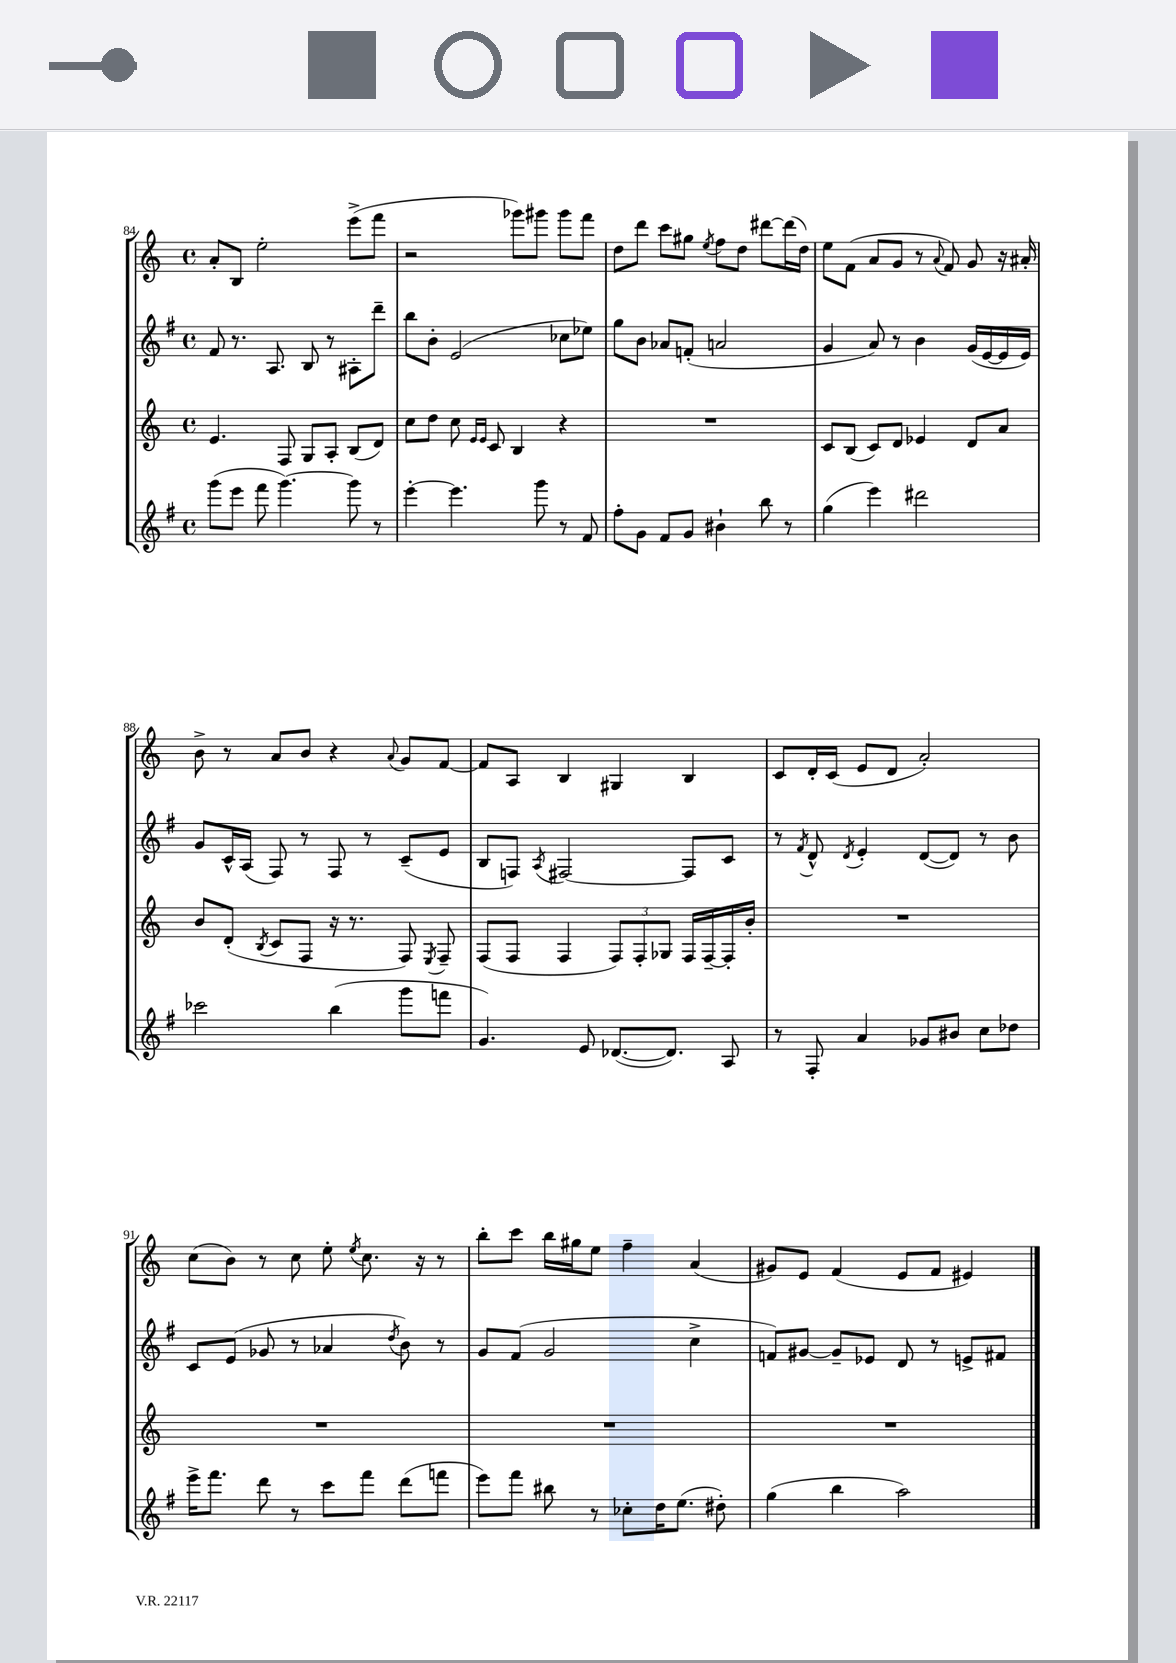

**kern	**kern	**kern	**kern
*staff4	*staff3	*staff2	*staff1
*clefG2	*clefG2	*clefG2	*clefG2
*k[f#]	*k[]	*k[f#]	*k[]
*M4/4	*M4/4	*M4/4	*M4/4
*met(c)	*met(c)	*met(c)	*met(c)
(8ggg\L	4.e/	8f#/	8a'/L
8eee\J	.	8.r	8B/J
8fff#\	.	.	2ee'\
.	.	8.A/	.
[4.ggg\)	8F/	.	.
.	8G/L	8B/	.
.	8A'/J	8r	.
8ggg\]	(8B/L	8A#'\L	(8eee^\L
8r	8d/J)	8ddd~\J	8fff\J
=	=	=	=
[4eee'\	8cc\L	8bb\L	2r
.	8dd\J	8b'\J	.
4.eee\]	8cc\	(2e/	.
.	16qqe/LL	.	.
.	16qqe/JJ	.	.
.	8c/	.	.
.	4B/	.	8ggg-\L)
8ggg\	.	.	8ggg#\J
8r	4r	8cc-\L	8ggg#\L
8f#/	.	8ee-\J)	8fff\J
=	=	=	=
8ff#'\L	1r	8gg\L	8dd\L
8g\J	.	8b\J	8ddd\J
8f#/L	.	8a-/L	8ccc\L
8g/J	.	(8f'/J	8gg#\J
.	.	.	8qee/
4b#`\	.	2a/	8ff\L
.	.	.	8dd\J
8bb\	.	.	[8ddd#\L
8r	.	.	(16ddd#\]L
.	.	.	16dd\JJ)
=	=	=	=
(4gg\	8c/L	4g/	8ee\L
.	(8B/J	.	(8f\J
4eee\)	8c/L)	8a/)	8a/L
.	8d/J	8r	8g/J
2ddd#\	4e-/	4b\	8r
.	.	.	8qqa/
.	.	.	8f/)
.	8d/L	(16g/LL	8g/
.	.	[16e/	.
.	8a/J	16e/]	16r
.	.	16e/JJ)	16a#'/
=	=	=	=
2ccc-\	8b/L	8g/L	8b^\
.	(8d'/J	16c^^/L	8r
.	.	(16A/JJ	.
.	8qB/	.	.
.	8c/L	8F#/)	8a/L
.	8F/J	8r	8b/J
(4bb\	16r	8F#/	4r
.	8.r	.	.
.	.	8r	.
.	.	.	8qqa/
8ggg\L	8F/)	(8c~/L	8g/L
.	8qE/	.	.
8fff\J	8F~/	8e/J	[8f/J
=	=	=	=
4.g/)	(8F/L	8B/L	8f/]L
.	8F/J	8F/J)	8A/J
.	.	8qA/	.
.	4F/	[2F#/	4B/
8e/	.	.	.
([8.d-/L	12F/L)	.	4G#/
.	12F'/	.	.
.	12G-/J	.	.
8.d-/]J)	.	.	.
.	16F/LL	8F#/]L	4B/
.	[16F~/	.	.
8A/	16F'/]	8c/J	.
.	16b'/JJ	.	.
=	=	=	=
8r	1r	8r	8c/L
.	.	8qf#/	.
8F#'/	.	8d^^/	16d'/L
.	.	.	(16c/JJ
.	.	8qd/	.
4a/	.	4e'/	8e/L
.	.	.	8d/J
8g-/L	.	([8d/L	2a'/)
8b#/J	.	8d/]J)	.
8cc\L	.	8r	.
8dd-\J	.	8b\	.
=	=	=	=
16eee^\LK	1r	8c/L	(8cc\L
8.fff#\J	.	.	.
.	.	(8e/J	8b\J)
8ddd\	.	8g-/	8r
8r	.	8r	8cc\
8ccc\L	.	4a-/	8ee'\
.	.	.	8qee/
8fff#\J	.	.	8.cc\
.	.	8qdd/	.
(8ddd\L	.	8b\)	.
.	.	.	16r
8fff\J	.	8r	8r
=	=	=	=
8eee\L)	1r	8g/L	8bb'\L
8fff#\J	.	(8f#/J	8ccc\J
8bb#\	.	2g/	16bb\LL
.	.	.	16gg#\J
8r	.	.	8ee\J
8cc-'\L	.	.	4ff~\
16dd\K	.	.	.
(8.ee\J	.	.	.
.	.	4cc^\	(4a/
8dd#'\)	.	.	.
=	=	=	=
(4gg\	1r	8f/L)	8g#/L)
.	.	[8g#/J	8e/J
4bb\	.	8g#~/]L	(4f/
.	.	8e-/J	.
2aa\)	.	8d/	8e/L
.	.	8r	8f/J
.	.	8e^/L	4e#/)
.	.	8f#/J	.
==	==	==	==
*-	*-	*-	*-
